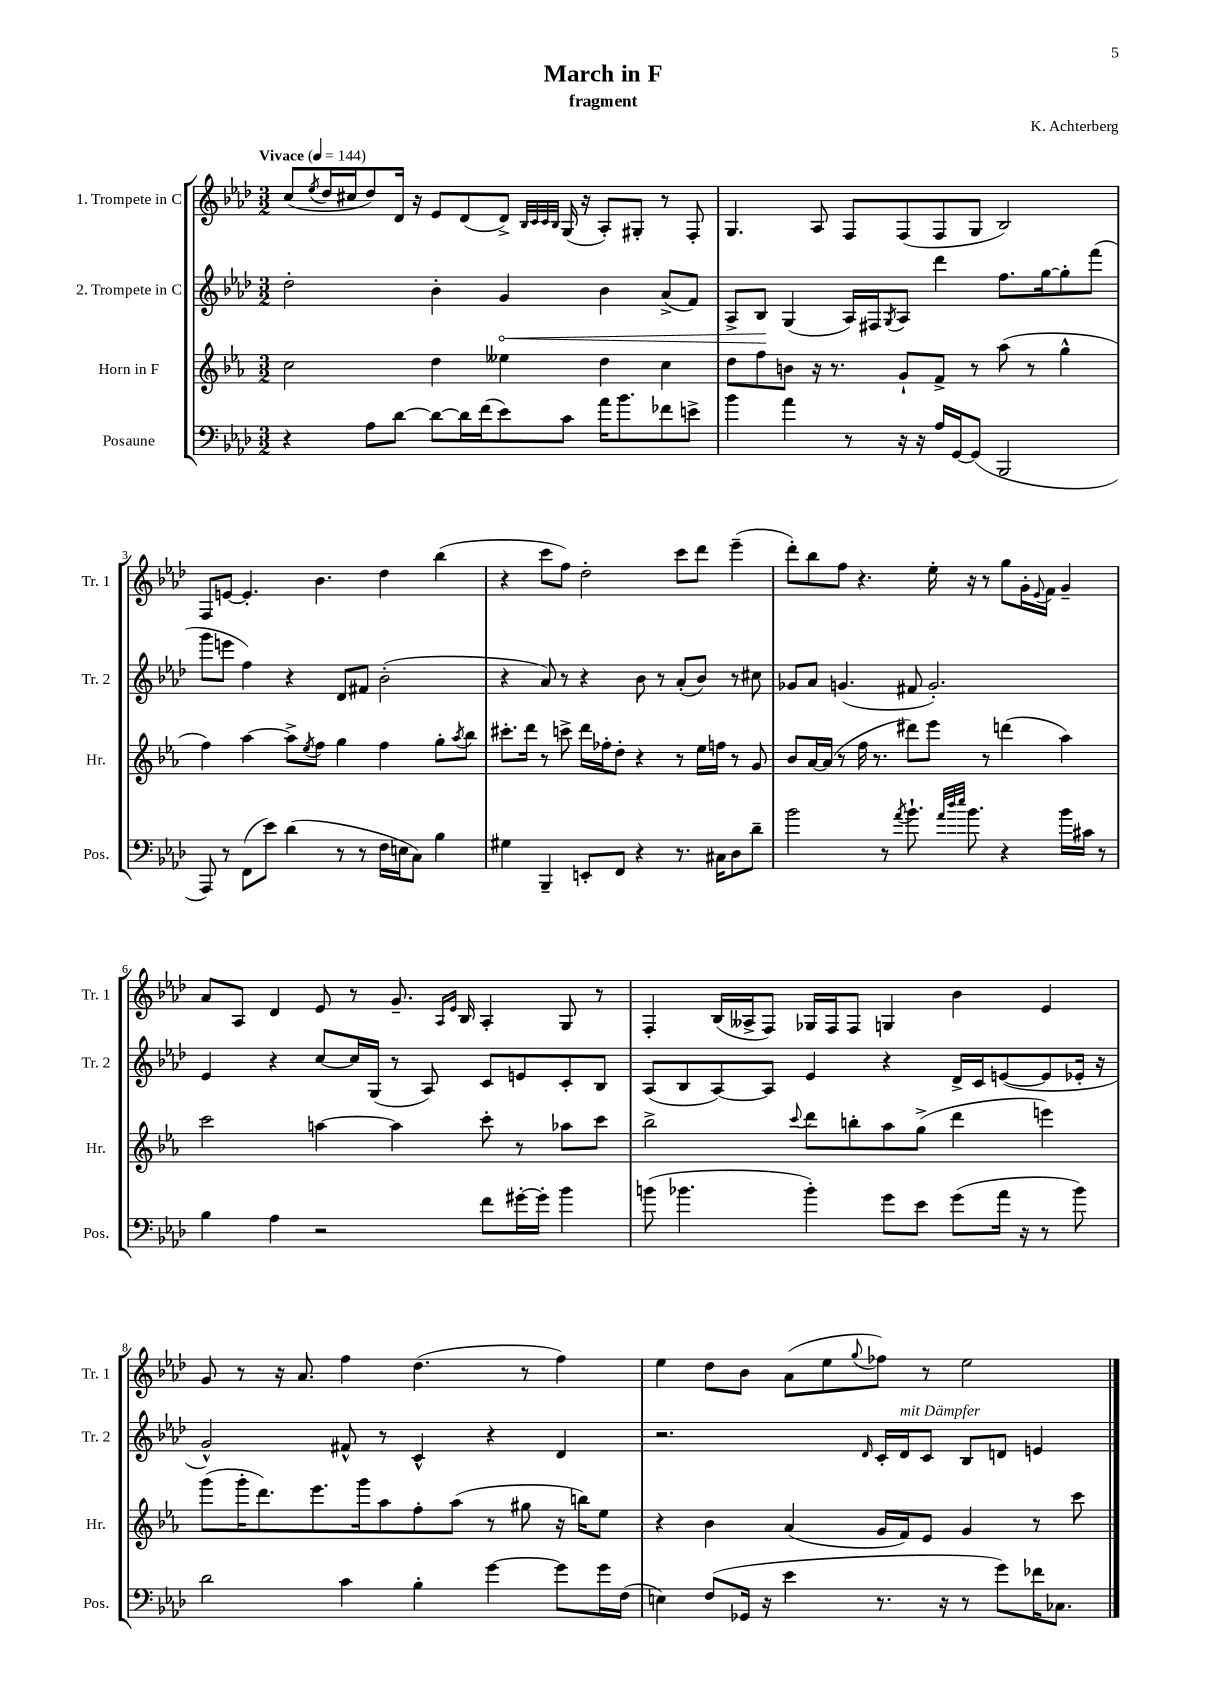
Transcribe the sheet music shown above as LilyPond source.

\header { title = "March in F" composer = "K. Achterberg" subtitle = "fragment" }
<<
\new StaffGroup <<
\new Staff = "s0" \with { instrumentName = "1. Trompete in C" shortInstrumentName = "Tr. 1" } {
    \clef treble \key aes \major \numericTimeSignature \time 3/2 \tempo "Vivace" 4 = 144
    c''8( \acciaccatura { ees''8 } des''16 cis''16 des''8) des'16 r16 ees'8 des'8( des'8->) \grace { bes32 c'32 c'32 bes32 } g16( r16 aes8-.) gis8-. r8 f8-. |
    g4. aes8 f8 f8( f8 g8 bes2) |
    f8 e'8~ e'4.-. bes'4. des''4 bes''4( |
    r4 c'''8 f''8) des''2-. c'''8 des'''8 ees'''4--( |
    des'''8-.) bes''8 f''8 r4. ees''16-. r16 r8 g''8 g'16-. \appoggiatura { ees'8 } f'16 g'4-- |
    aes'8 aes8 des'4 ees'8 r8 g'8.-- \grace { aes16 ees'16 } bes16 aes4-. g8 r8 |
    f4-. bes16( aeses16-> f8) ges16 f16 f8 g4 bes'4 ees'4 |
    g'8 r8 r16 aes'8. f''4 des''4.( r8 f''4) |
    ees''4 des''8 bes'8 aes'8( ees''8 \appoggiatura { g''8 } fes''8) r8 ees''2 \bar "|." |
}
\new Staff = "s1" \with { instrumentName = "2. Trompete in C" shortInstrumentName = "Tr. 2" } {
    \clef treble \key aes \major \numericTimeSignature \time 3/2
    des''2-. bes'4-. \once \override Hairpin.circled-tip = ##t g'4\< bes'4 aes'8->( f'8) |
    aes8-> bes8\! g4( aes16) fis16 \acciaccatura { g8 } aes8 des'''4 f''8. g''16~ g''8-. f'''8( |
    g'''8 e'''8 f''4) r4 des'8 fis'8 bes'2-.( |
    r4 aes'8) r8 r4 bes'8 r8 aes'8-.( bes'8) r8 cis''8 |
    ges'8 aes'8 g'4.( fis'8 g'2.-.) |
    ees'4 r4 c''8~ c''16 g16( r8 aes8) c'8 e'8 c'8-. bes8 |
    aes8( bes8 aes8~) aes8 ees'4 r4 des'16-> c'16 e'8~( e'8 ees'16-. r16 |
    g'2-^) fis'8-^ r8 c'4-^ r4 des'4 |
    r2. \grace { des'16 } c'16-. des'16^\markup { \italic "mit Dämpfer" } c'8 bes8 d'8 e'4 \bar "|." |
}
\new Staff = "s2" \with { instrumentName = "Horn in F" shortInstrumentName = "Hr." } {
    \clef treble \key ees \major \numericTimeSignature \time 3/2
    c''2 d''4 eeses''4 d''4 c''4 |
    d''8 f''8 b'8 r16 r8. g'8-! f'8-> r8 aes''8( r8 g''4-^ |
    f''4) aes''4~ aes''8-> \acciaccatura { ees''8 } f''8 g''4 f''4 g''8-. \acciaccatura { aes''8 } bes''8 |
    cis'''8.-. d'''16 r8 c'''8-> d'''16 fes''16-. d''8-. r4 r8 ees''16 f''16 r8 g'8 |
    bes'8 aes'16~ aes'16( r8 f''16 r8. dis'''8) ees'''8 r8 d'''4( aes''4) |
    c'''2 a''4~ a''4 c'''8-. r8 aes''8 c'''8 |
    bes''2-> \appoggiatura { c'''8 } d'''8 b''8-. aes''8 g''8->( d'''4 e'''4) |
    g'''8( g'''16-. d'''8.) ees'''8. g'''16 aes''8 f''8-. aes''8( r8 gis''8 r16 b''16) ees''8 |
    r4 bes'4 aes'4( g'16 f'16) ees'8 g'4 r8 c'''8 \bar "|." |
}
\new Staff = "s3" \with { instrumentName = "Posaune" shortInstrumentName = "Pos." } {
    \clef bass \key aes \major \numericTimeSignature \time 3/2
    r4 aes8 des'8~ des'8~ des'16 f'16( ees'8) c'8 aes'16 bes'8. fes'8 e'8-> |
    bes'4 aes'4 r8 r16 r16 aes16 g,16~ g,8( bes,,2 |
    aes,,8) r8 f,8( ees'8) des'4( r8 r8 f16 e16 c8) bes4 |
    gis4 bes,,4-- e,8-. f,8 r4 r8. cis16 des8 des'8-- |
    bes'2 r8 \acciaccatura { aes'8 } bes'8.-! \grace { aes'32 des''32 ees''32 } bes'8. r4 bes'16 cis'16 r8 |
    bes4 aes4 r2 f'8 gis'16~-. gis'16-. bes'4 |
    b'8( bes'4. bes'4-.) g'8 ees'8 g'8( aes'16 r16 r8 bes'8) |
    des'2 c'4 bes4-. g'4~ g'8 g'16 f16( |
    e4) f8( ges,16 r16 ees'4 r8. r16 r8 g'8) fes'16 ces8. \bar "|." |
}
>>
>>
